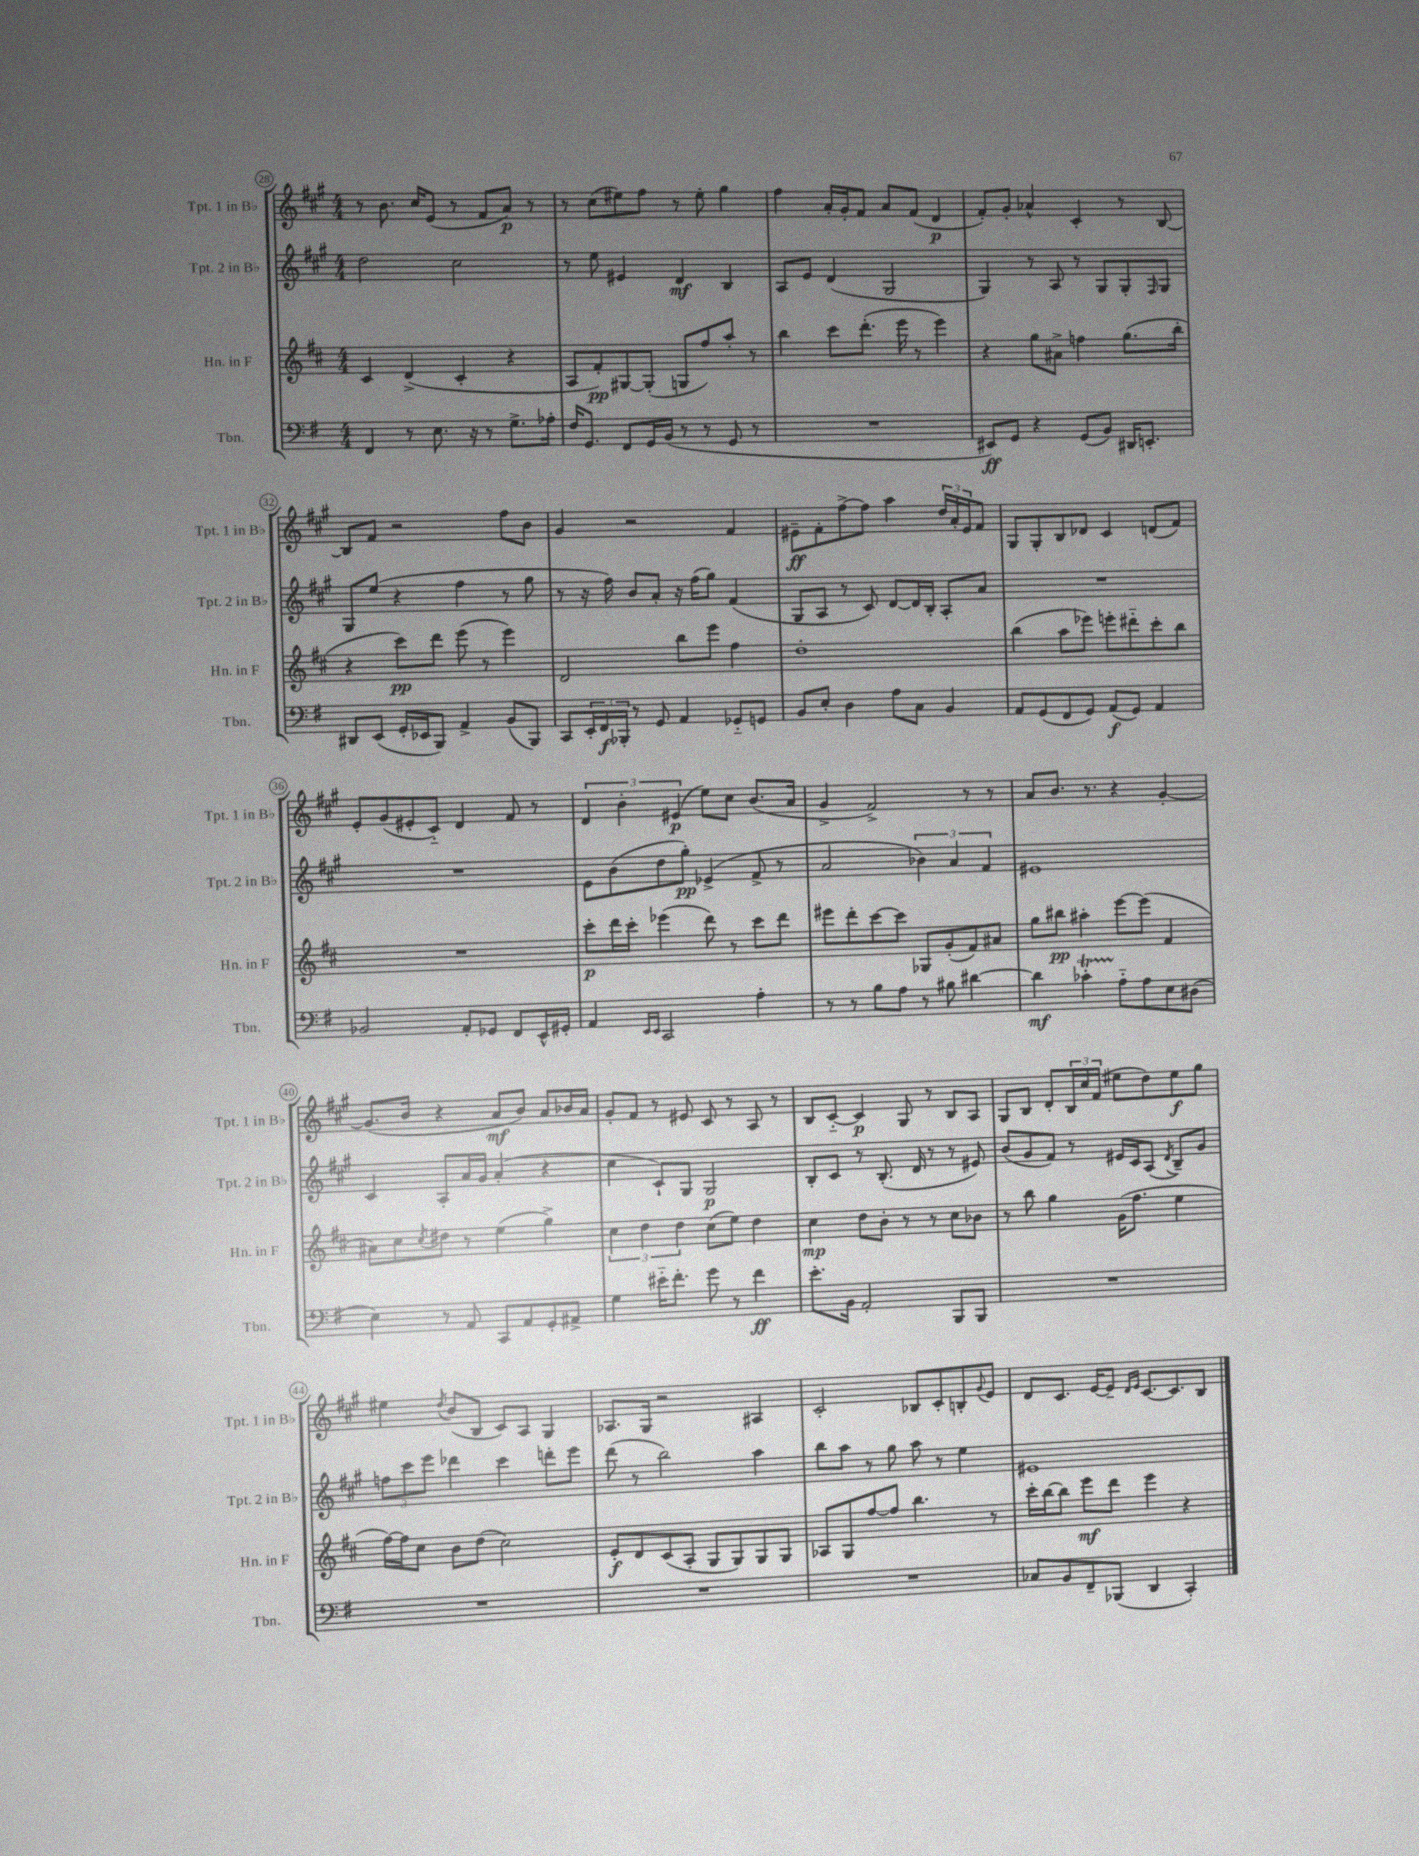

**kern	**kern	**kern	**kern
*staff4	*staff3	*staff2	*staff1
*clefF4	*clefG2	*clefG2	*clefG2
*k[f#]	*k[f#c#]	*k[f#c#g#]	*k[f#c#g#]
*M4/4	*M4/4	*M4/4	*M4/4
4FF#	4c#	2dd	8r
.	.	.	8.b
8r	(4d^	.	.
.	.	.	16cc#
8.E	.	.	(8e
.	4c#'	2cc#	8r
16r	.	.	.
8r	.	.	8f#
8.G^	4r	.	8a)
.	.	.	8r
16A-'	.	.	.
=	=	=	=
16F#	8A	8r	8r
8.GG	.	.	.
.	8f#')	8ee	(8cc#
8FF#	[8G#	4e#	8ee#)
16GG	(8G#']	.	8ff#
(16BB	.	.	.
8r	8G	4d	8r
8r	8ff#)	.	8ee#'
8GG	8aa'	4B	4gg#
8r	8r	.	.
=	=	=	=
1r	4bb	8A	4ff#
.	.	8e	.
.	8ccc#	(4d	16a'
.	.	.	16g#'
.	(8.ddd'	.	8f#
.	.	2G#	8a
.	16eee	.	.
.	8r	.	(8f#
.	4eee)	.	4d
=	=	=	=
8EE#)	4r	4G#)	8f#')
8GG	.	.	8g#'
4r	8gg	8r	4a-^^
.	8a#^	8A	.
(8GG	4ff	8r	4c#'
8BB)	.	8G#	.
16DD#	(8.gg	8G#'	8r
8.EE'	.	.	.
.	.	16qqF#	.
.	.	8G#	[8B
.	16bb'	.	.
=	=	=	=
8DD#	4r	8G#	8B]
(8EE	.	(8ee	8f#
16GG'	8ccc#)	4r	2r
16EE-	.	.	.
8BBB)	8ddd	.	.
4AA^	(8eee	4ff#	.
.	8r	.	.
(8BB	4eee)	8r	8ff#
8BBB)	.	8gg#	8b
=	=	=	=
8CC	2d	8r	4g#
24EE'	.	16r	.
24FF#	.	.	.
.	.	16ff#)	.
24BBB-'	.	.	.
8r	.	8b	2r
8GG	.	8a'	.
4AA	8bb	16r	.
.	.	(16ff#	.
.	8eee	8gg#)	.
8GG-'~	4ff#	(4f#	4f#
8GG	.	.	.
=	=	=	=
8BB	1dd'	8G#	8e#~
8E'	.	8A	8f#'
4D	.	8r	[8ff#^
.	.	8c#)	8ff#]
8A	.	[8d	4aa
8C	.	16d]	.
.	.	16B'	.
4BB	.	8A'	24dd
.	.	.	24a'
.	.	.	24e#
.	.	8a	8f#
=	=	=	=
8AA	(4bb	1r	8G#
(8GG	.	.	8G#'
8FF#	8aa	.	8B
8GG)	8eee-)	.	8d-
(8AA	8eee'	.	4c#
8GG)	8ddd#'~	.	.
4AA	8ccc#'	.	(8d
.	8bb	.	8f#)
=	=	=	=
2BB-	1r	1r	8e'
.	.	.	(8g#
.	.	.	8e#'
.	.	.	8c#'~)
8AA'	.	.	4d
8GG-	.	.	.
8FF#	.	.	8f#
16EE^^	.	.	8r
16GG#'	.	.	.
=	=	=	=
4AA	8ccc#'	8e	6d
.	16ddd	(8b	.
.	.	.	6b'
.	16ccc#'	.	.
16qqEE	.	.	.
16qqEE	.	.	.
2CC	(4eee-	8dd	.
.	.	.	(6e#
.	.	8gg#')	.
.	8ddd)	(4e-^	8ee)
.	8r	.	8cc#
4A'	8ccc#	8f#^	(8.b
.	8ddd	8r	.
.	.	.	16a
=	=	=	=
8r	8eee#	2a	4g#^
8r	8ddd'	.	.
8B	[8ccc#	.	2f#^)
8A	8ccc#]	.	.
8r	8G-	6b-)	.
8B#	(8g'	.	.
.	.	6a	.
[4d#	8f#)	.	8r
.	.	6f#	.
.	8a#	.	8r
=	=	=	=
4d#]	8gg	1e#	8a
.	8bb#	.	8.b
4c-'	4aa#'	.	.
.	.	.	8.r
8A'~	[8eee	.	4r
8A	(8eee]	.	.
8E	4f#	.	[4g#'
(8D#	.	.	.
=	=	=	=
4E)	8a#)	4c#	(8.g#]
.	8cc#	.	.
.	.	.	16b
.	8qcc#	.	.
8r	8dd#	8A'	4r
8AA	8r	16a	.
.	.	16g#	.
8CC	(4ee	(4a'	8a
8AA	.	.	8b)
8GG'	4gg^)	4r	8a
8AA#^	.	.	16b-
.	.	.	16a
=	=	=	=
4G	6cc#	4cc#	8g#'
.	.	.	8f#
.	6dd	.	.
16e#'~	.	8c#`)	8r
8.f#'	.	.	.
.	6dd	.	.
.	.	8G#	8e#
8g	(8cc#	2G#	8c#
8r	8ee)	.	8r
4f#	4dd	.	8A
.	.	.	8r
=	=	=	=
8.e'	4cc#	8B'	8B
.	.	8c#	[8c#'~
16BB	.	.	.
2AA'	8dd	8r	4c#]
.	8b'	(8.B'	.
.	8r	.	8G#
.	.	16d	.
.	8r	8r	8r
8BBB	8cc#	8r	8B
8BBB	8b-	8e#)	8A
=	=	=	=
1r	8r	(8b	8G#
.	8bb	8g#	8B
.	4gg	8f#)	8d'
.	.	8r	24B
.	.	.	24cc#
.	.	.	(24f#
.	(16g	16e#	8ee#
.	8.ff#	16c#	.
.	.	(8A	8dd)
.	.	8qd	.
.	4ee	8B~)	8ee#
.	.	8g#	8gg#
=	=	=	=
1r	[16ff#)	12ff	4ee#
.	16ff#]	.	.
.	.	12ccc#	.
.	8cc#	.	.
.	.	12eee	.
.	.	.	8qdd
.	8b	4ddd-	(8b
.	(8dd	.	8B
.	2cc#)	4ccc#	8c#)
.	.	.	8A
.	.	8ddd'	4G#
.	.	8eee	.
=	=	=	=
1r	8e'	(8ddd	8.A-
.	8d	8r	.
.	.	.	16G#
.	(8c#	2bb)	2r
.	8A'	.	.
.	8G	.	.
.	8G)	.	.
.	8G	4aa	4A#
.	8G	.	.
=	=	=	=
1r	8A-	8bb	2c#'
.	8G	8aa	.
.	[8ff#	8r	.
.	8ff#]	8gg#	.
.	4.bb	8aa	8B-
.	.	8r	8c#'
.	.	4ee	8B'
.	.	.	8qqg#
.	8r	.	8e
=	=	=	=
8C-	16ccc#'	1e#	8d
.	[16bb	.	.
8BB	8bb]	.	8.c#
8FF#~	8eee	.	.
.	.	.	[16e
(8BBB-	8ddd	.	8e~]
.	.	.	16qqd
.	.	.	16qqe
4DD	4eee	.	[8.c#
.	.	.	8.c#]
4CC')	4r	.	.
.	.	.	8B
==	==	==	==
*-	*-	*-	*-
